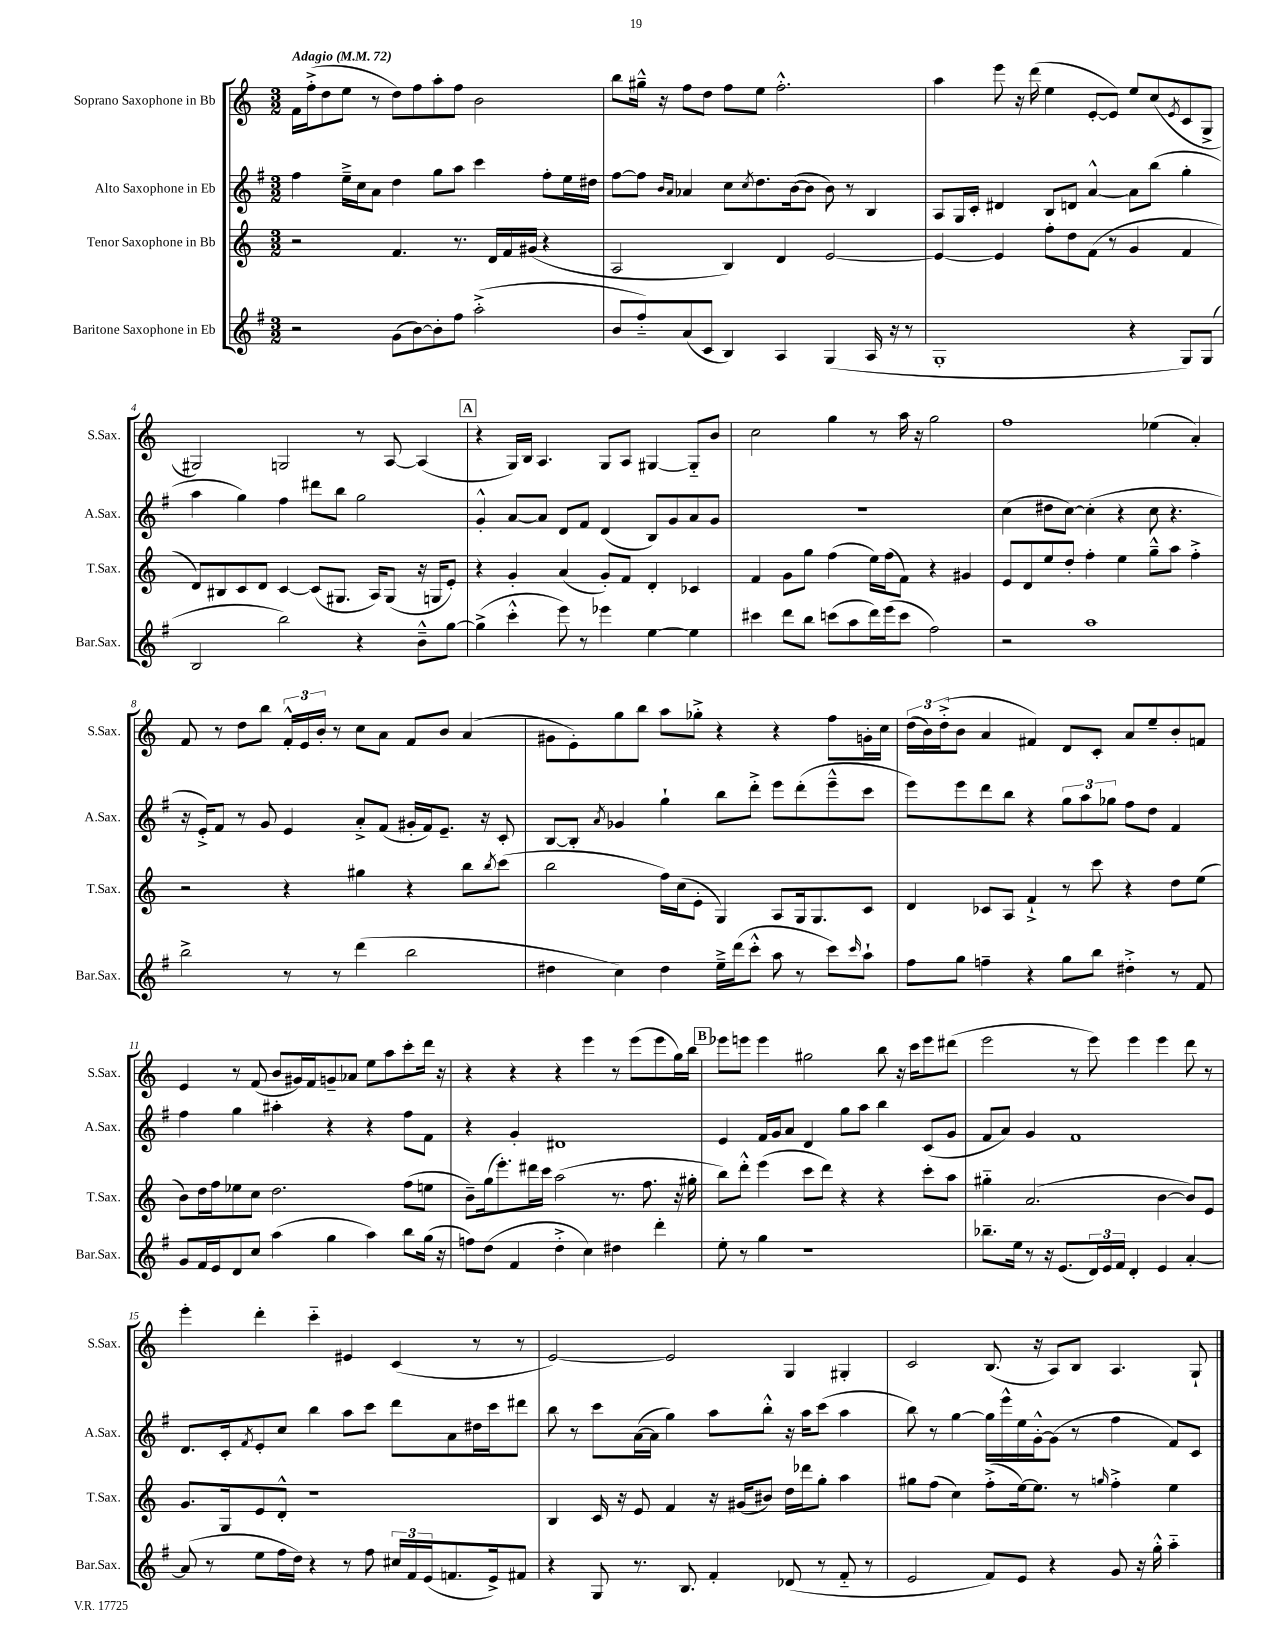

**kern	**kern	**kern	**kern
*staff4	*staff3	*staff2	*staff1
*clefG2	*clefG2	*clefG2	*clefG2
*k[f#]	*k[]	*k[f#]	*k[]
*M3/2	*M3/2	*M3/2	*M3/2
*MM72	*MM72	*MM72	*MM72
2r	2r	4ff#	16f
.	.	.	(16ff'^
.	.	.	8dd
.	.	16ee~^	8ee
.	.	16cc	.
.	.	8a	8r
(8g	4.f	4dd	8dd)
[8b)	.	.	8ff
8b']	.	8gg	8aa'
8ff#	8.r	8aa	8ff
(2aa'^	.	4ccc	2b
.	16d	.	.
.	16f	.	.
.	(16g#	.	.
.	4r	8ff#'	.
.	.	16ee	.
.	.	16dd#	.
=	=	=	=
8b	2A	[8ff#	8bb
8ff#'~)	.	8ff#]	16gg#~^^
.	.	.	16r
.	.	16qqb	.
.	.	16qqa	.
(8a	.	4a-	8ff
8c	.	.	8dd
4B)	4B)	8cc	8ff
.	.	8qcc	.
.	.	8.dd	8ee
4A	4d	.	2.ff'^^
.	.	([16b	.
.	.	8b]	.
(4G	[2e	8b)	.
.	.	8r	.
16A	.	4B	.
16r	.	.	.
8r	.	.	.
=	=	=	=
1G'	4e_	8A	4aa
.	.	16G	.
.	.	16c'	.
.	4e]	4d#	8eee
.	.	.	16r
.	.	.	(16ddd
.	8ff'	8B	4ee
.	8dd	8d	.
.	(8f	[4a^^	[8e'
.	8r	.	8e])
4r	4g	8a]	8ee
.	.	(8bb	(8cc
.	.	.	8qe
8G)	4f	4gg'	8c
(8G	.	.	8G^
=	=	=	=
2B	8d)	4aa	2G#)
.	8B#	.	.
.	8c	4gg)	.
.	8d	.	.
2bb)	[4c	4ff#	2G
.	(8c]	8ddd#	.
.	8.G#	8bb	.
4r	.	2gg	8r
.	16A)	.	.
.	(8G#	.	[8A
8b~^^	16r	.	(4A]
.	16G	.	.
[8gg	8e')	.	.
=	=	=	=
(4gg^]	4r	4g'^^	4r
4ccc'^^	4g'	[8a	16G)
.	.	.	16B
.	.	8a]	4.A
8eee)	(4a	8d	.
8r	.	8f#	.
4eee-	8g')	(4d	8G
.	8f	.	8A
[4ee	4d'	8B)	[4G#
.	.	8g	.
4ee]	4c-	8a	8G#'~]
.	.	8g	8b
=	=	=	=
4ccc#	4f	1.r	2cc
8ddd	8g	.	.
8bb	8gg	.	.
(8ccc	(4ff	.	4gg
8aa	.	.	.
16ddd)	16ee)	.	8r
(16eee	(16ff	.	.
8ccc	8f)	.	16aa
.	.	.	16r
2ff#)	4r	.	2gg
.	4g#	.	.
=	=	=	=
2r	8e	(4cc	1ff
.	8d	.	.
.	8ee	8dd#	.
.	8dd'	[8cc)	.
1aa	4ff'	(4cc']	.
.	4ee	4r	.
.	8gg~^^	8cc	(4ee-
.	8aa	4.r	.
.	4ff'^	.	4a')
=	=	=	=
2bb^	2r	16r	8f
.	.	16e'^)	.
.	.	8f#	8r
.	.	8r	8dd
.	.	8g	8bb
8r	4r	4e	24f'^^
.	.	.	24e
.	.	.	24b'
8r	.	.	8r
(4ddd	4gg#	8a'^	8cc
.	.	(8f#	8a
2bb	4r	16g#'	8f
.	.	16f#)	.
.	.	8.e~	8b
.	8bb	.	(4a
.	.	16r	.
.	8qbb	.	.
.	(8ccc	8c'	.
=	=	=	=
4dd#	2bb	[8B	8g#
.	.	8B']	8e')
.	.	8qa	.
4cc)	.	4g-	8gg
.	.	.	8bb
4dd#	16ff)	4gg`	8aa
.	(16cc	.	.
.	8e'	.	8gg-'^
16ee~^	4G)	8bb	4r
(16ddd	.	.	.
8ccc'^^	.	8ddd'^	.
8aa	8A	8eee	4r
8r	16G	(8ddd'	.
.	8.G	.	.
8ccc)	.	8eee~^^	8ff
16qqccc	.	.	.
8aa`	8c	8ccc	16g'
.	.	.	16cc
=	=	=	=
8ff#	4d	8eee)	(24dd
.	.	.	24b)
.	.	.	(24dd'^
8gg	.	8eee	8b
4ff~	8c-	8ddd	4a
.	8A	8bb	.
4r	4f`^	4r	4f#)
8gg	8r	12gg	8d
.	.	12aa	.
8bb	8ccc	.	8c'
.	.	12gg-	.
4dd#'^	4r	8ff#	8a
.	.	8dd	8ee~
8r	8dd	4f#	8b'
8f#	(8ee	.	8f
=	=	=	=
8g	8b)	4ff#	4e
16f#	16dd	.	.
16e	16ff	.	.
8d	8ee-	4gg	8r
8cc	8cc	.	(8f
(4aa	2.dd	4aa#'	8b
.	.	.	16g#)
.	.	.	16f
4gg	.	4r	8g~
.	.	.	8a-
4aa)	.	4r	8ee
.	.	.	8aa
8bb	(8ff	8ff#	8ccc'
(16gg	8ee	8f#	16ddd
16r	.	.	16r
=	=	=	=
8ff)	8b~)	4r	4r
(8dd	(16gg	.	.
.	8.eee')	.	.
4f#	.	4g'	4r
.	16ddd#	.	.
.	16ccc	.	.
4dd'^	(2aa	1d#	4r
4cc)	.	.	4eee
4dd#	8.r	.	8r
.	.	.	(8eee
.	8.ff	.	.
4ddd'	.	.	8eee
.	16r	.	16gg)
.	16gg#'	.	16bb
=	=	=	=
8ee'	8bb)	4e	8eee-
8r	8ddd'^^	.	8eee
4gg	(4eee	16f#	4eee
.	.	16g	.
.	.	8a	.
1r	8ccc	4d	2gg#
.	8ddd)	.	.
.	4r	8gg	.
.	.	8aa	.
.	4r	4bb	8bb
.	.	.	16r
.	.	.	16ccc
.	8ccc'	(8c	8eee
.	8aa	8g	(8ddd#
=	=	=	=
8.bb-~	4gg#'~	8f#	2eee
.	.	8a)	.
16ee	.	.	.
8r	(2.a	4g	.
16r	.	.	.
(8.e	.	.	.
.	.	1f#	8r
24d)	.	.	8eee)
24e	.	.	.
24f#	.	.	.
4d'	.	.	4eee
4e	[4b	.	4eee
[4a'	8b])	.	8ddd
.	8e	.	8r
=	=	=	=
(8a]	8.g	8.d	4eee'
8r	.	.	.
.	16G	16c'	.
.	.	8qf#	.
8ee	8e	8e'	4ddd'
16ff#	8d'^^	8cc	.
16dd)	.	.	.
4r	1r	4bb	4ccc'~
8r	.	8aa	4e#
8ff#	.	8ccc	.
24cc#	.	8ddd	(4c
24f#	.	.	.
(24e	.	.	.
8.f	.	8a	.
.	.	16dd#	8r
16e^)	.	16ccc	.
8f#	.	8ddd#	8r
=	=	=	=
4r	4B	8bb	[2e)
.	.	8r	.
8G	16c	8ccc	.
.	16r	.	.
8.r	8e	([16a	.
.	.	16a]	.
.	4f	4gg)	2e]
8.B	.	.	.
4f#'	16r	8aa	.
.	(16g#	.	.
.	8b#)	8bb'^^	.
(8d-	16dd	16r	4G
.	16ddd-	16aa	.
8r	8gg'	(8ccc	.
8f#'~	4aa	4aa	4G#'
8r	.	.	.
=	=	=	=
2e	8gg#	8bb)	2c
.	(8ff	8r	.
.	4cc)	[4gg	.
8f#)	(8ff'^	16gg]	(8.B
.	.	16eee^^	.
8e	[16ee)	16ee	.
.	8.ee]	[16g'^^	16r
4r	.	(8g]	8A)
.	8r	8r	8B
.	16qqgg	.	.
8g	4ff'^	4ff#	4.A
16r	.	.	.
16gg'^^	.	.	.
4aa'~	4ee	8f#)	.
.	.	8c	8G`
==	==	==	==
*-	*-	*-	*-
